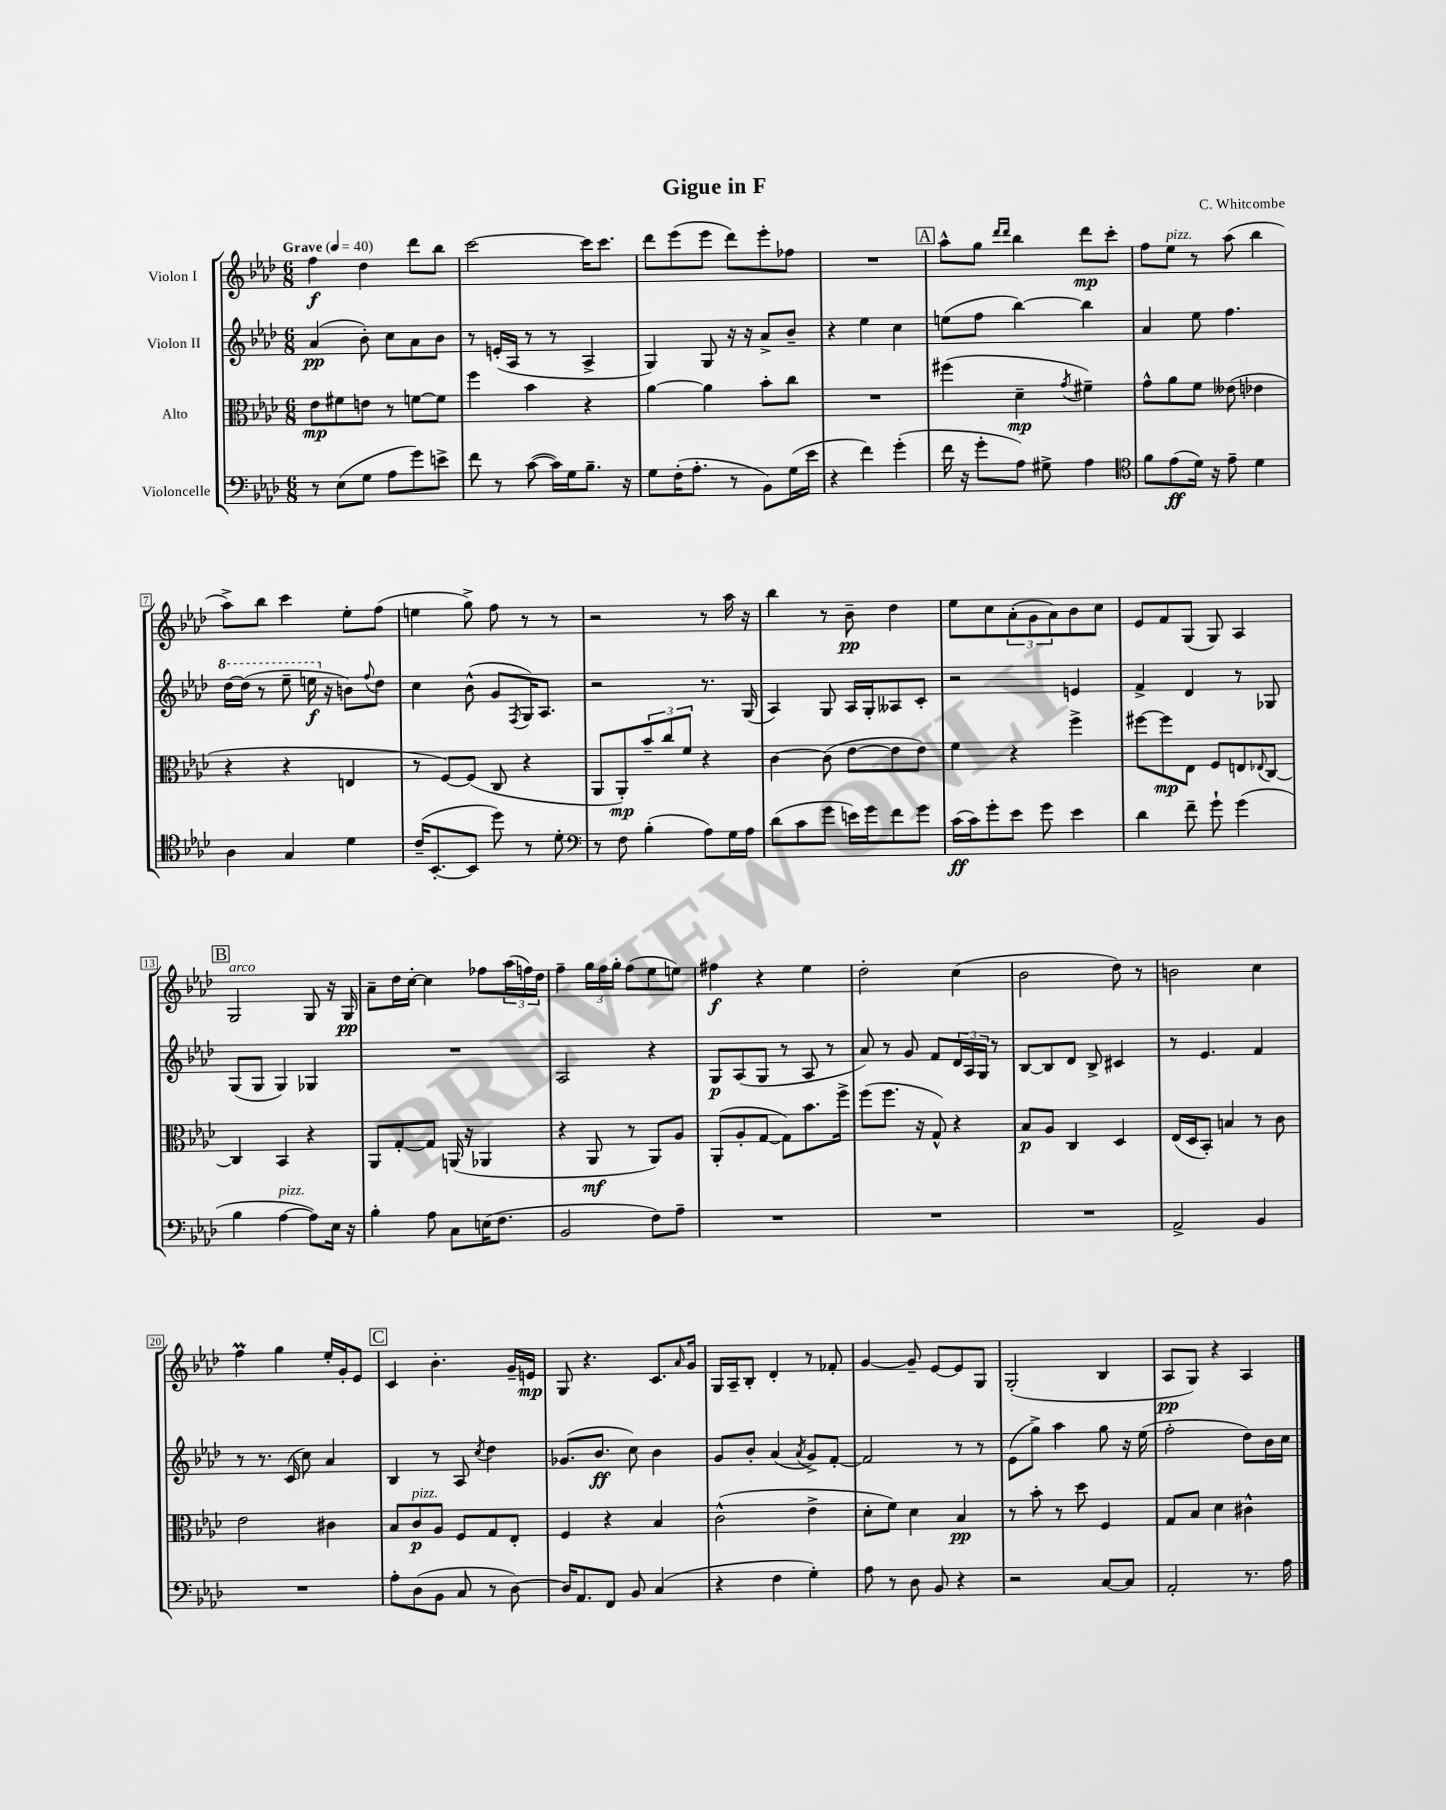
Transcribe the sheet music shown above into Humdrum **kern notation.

**kern	**kern	**kern	**kern
*staff4	*staff3	*staff2	*staff1
*clefF4	*clefC3	*clefG2	*clefG2
*k[b-e-a-d-]	*k[b-e-a-d-]	*k[b-e-a-d-]	*k[b-e-a-d-]
*M6/8	*M6/8	*M6/8	*M6/8
*MM40	*MM40	*MM40	*MM40
8r	8e-	(4a-	4ff
(8E-	8f#	.	.
8G	8e	8b-')	4dd-
8A-	8r	8cc	.
8g)	[8f	8a-	8ddd-
8e^	8f]	8b-	8bb-
=	=	=	=
8f	4ff	8r	[2ccc
8r	.	(16e'	.
.	.	16A-	.
([8c	4b-	8r	.
16c])	.	8r	.
16G	.	.	.
8.B-~	4r	4A-^	16ccc]
.	.	.	8.ccc
16r	.	.	.
=	=	=	=
8G	[4a-	4G)	8ddd-
(16F'	.	.	(8eee-
8.A-'	.	.	.
.	4a-]	8G	8eee-
8r	.	16r	8ddd-)
.	.	16r	.
8BB-)	8b-'	8a-^	8eee-'
(16G	8cc	8b-~	8ff-
16e-	.	.	.
=	=	=	=
4r	2.r	4r	2.r
4f)	.	4ee-	.
(4g'	.	4cc	.
=	=	=	=
16f	(4ff#	(8ee	8aa-^^
16r	.	.	.
8g'	.	8ff	8gg
.	.	.	16qqddd-
.	.	.	16qqddd-
8A-)	4d-~	[4bb-)	4bb-
8G#^	.	.	.
.	8qg	.	.
4A-	4f#~)	4bb-]	8ddd-
.	.	.	8ccc'
=	=	=	=
*clefC4	*	*	*
8f	8g^^	4a-	8ff
(8e-	8a-	.	8ee-
16d-)	8f	8ee-	8r
16r	.	.	.
8e-~	(8e--	4.ff	(8aa-
4d-	4e-	.	4bb-
=	=	=	=
4A-	4r	[16ddd-	8aa-^)
.	.	(16ddd-]	.
.	.	8r	8bb-
4G	4r	8eee-~	4ccc
.	.	16eee	.
.	.	16r	.
4d-	4E	8b)	8ee-'
.	.	8qqff	.
.	.	8dd-	(8ff
=	=	=	=
(16c~	8r	4cc	4ee
[8.BB-'	.	.	.
.	[8F)	.	.
8BB-]	(8F]	(8b-^^	8gg^)
8dd-)	8C	8g	8ff
.	.	8qF	.
8r	4r	16G)	8r
.	.	8.A-	.
8d-'	.	.	8r
=	=	=	=
*clefF4	*	*	*
8r	8AA-	2r	2r
8F	8AA-')	.	.
(4B-'	12b-~	.	.
.	12cc	.	.
.	12f	.	.
8A-)	4r	8.r	8r
16G	.	.	16aa-
16A-	.	(16G	16r
=	=	=	=
(8d-	[4c	4A-)	4bb-
8c	.	.	.
8g	(8c]	8G	8r
16e)	[8e-	16A-	8b-~
16g	.	16G'	.
8f	8e-]	8A--	4dd-
8g	8e-)	8c'	.
=	=	=	=
(16c	4f	2r	8ee-
16c)	.	.	.
8g'	.	.	8cc
8e-	4r	.	(12a-'
.	.	.	12g
8g	.	.	.
.	.	.	12a-)
4e-	4ff^	4e	8b-
.	.	.	8cc
=	=	=	=
4d-	[8ff#	4f^	8e-
.	8ff#]	.	8f
8f~	8E-	4d-	(8G
8g`	8F	.	8G)
(4g	8E	8r	4A-
.	8qqE-	.	.
.	[8C	8G-	.
=	=	=	=
4B-	4C]	(8G	2G
.	.	8G	.
[4A-	4BB-	4G)	.
8A-])	4r	4G-	8G
16E-	.	.	16r
16r	.	.	16G
=	=	=	=
4B-'	8AA-	2.r	8a-~
.	[8G'	.	16dd-
.	.	.	[16cc'
8A-	8G]	.	4cc]
8C	(16AA	.	.
.	16r	.	.
(16E	4AA-	.	8ff-
8.F	.	.	.
.	.	.	(24aa-
.	.	.	24ff)
.	.	.	24dd-
=	=	=	=
2BB-	4r	2A-	4ff~
.	8AA-	.	24gg
.	.	.	24ff
.	.	.	24gg'
.	8r	.	(8ff
8F)	8AA-)	4r	8ee-
8A-~	8A-	.	8ee)
=	=	=	=
2.r	(8AA-'	8G	4ff#
.	8A-'	(8A-	.
.	[8G	8G	4r
.	8G])	8r	.
.	8.b-	8A-	4ee-
.	.	8r	.
.	16ff^	.	.
=	=	=	=
2.r	(8ff	8a-)	2dd-'
.	8.ff	8r	.
.	.	8g	.
.	16r	.	.
.	8G^^)	8f	.
.	4r	24d-	(4cc
.	.	24A-	.
.	.	24G	.
.	.	8r	.
=	=	=	=
2.r	8B-	[8B-	2b-
.	8A-	8B-]	.
.	4C	8d-	.
.	.	8B-^	.
.	4D-	4c#	8dd-)
.	.	.	8r
=	=	=	=
2AA-^	(16E-	8r	2b
.	16D-	.	.
.	8BB-')	4.e-	.
.	4B	.	.
4BB-	8r	4f	4cc
.	8c	.	.
=	=	=	=
2.r	2e-	8r	4ff
.	.	8.r	.
.	.	.	4gg
.	.	(16c	.
.	.	8cc)	.
.	4c#	4a-	16ee-'
.	.	.	16g'
.	.	.	8e-
=	=	=	=
8A-'	8B-	4B-	4c
(8D-	8c	.	.
8BB-	8A-	8r	4.b-'
8C	8F	8A-	.
.	.	8qcc	.
8r	8G	4dd-	.
[8D-)	8E-'	.	16g~
.	.	.	16e
=	=	=	=
16D-]	4F	(8.g-	8G
8.AA-	.	.	.
.	.	.	4.r
.	.	8.b-	.
8FF	4r	.	.
8BB-	.	8cc)	.
(4C	4B-	4b-	8.c
.	.	.	16qqa-
.	.	.	16g
=	=	=	=
4r	(2c^^	8g	16G
.	.	.	16A-~
.	.	8b-'	8B-'
4F	.	(4a-	4d-'
.	.	8qa-	.
4G')	4e-^	8g^)	8r
.	.	[8f'	8f-'
=	=	=	=
8A-	8d-'	2f]	[4g
8r	8f)	.	.
8D-	4d-	.	8g~]
8BB-	.	.	[8e-
4r	4B-	8r	8e-]
.	.	8r	8G
=	=	=	=
2r	8r	(8e-	(2G'
.	8b-'	8gg^)	.
.	8r	4aa-	.
.	8dd-	.	.
[8C	4F	8gg	4B-
8C]	.	16r	.
.	.	(16ee-	.
=	=	=	=
2AA-'	8G	2ff'	8A-
.	8B-	.	8G)
.	4d-	.	4r
8.r	4c#^^	8dd-)	4A-
.	.	16b-	.
16A-	.	16cc	.
==	==	==	==
*-	*-	*-	*-
